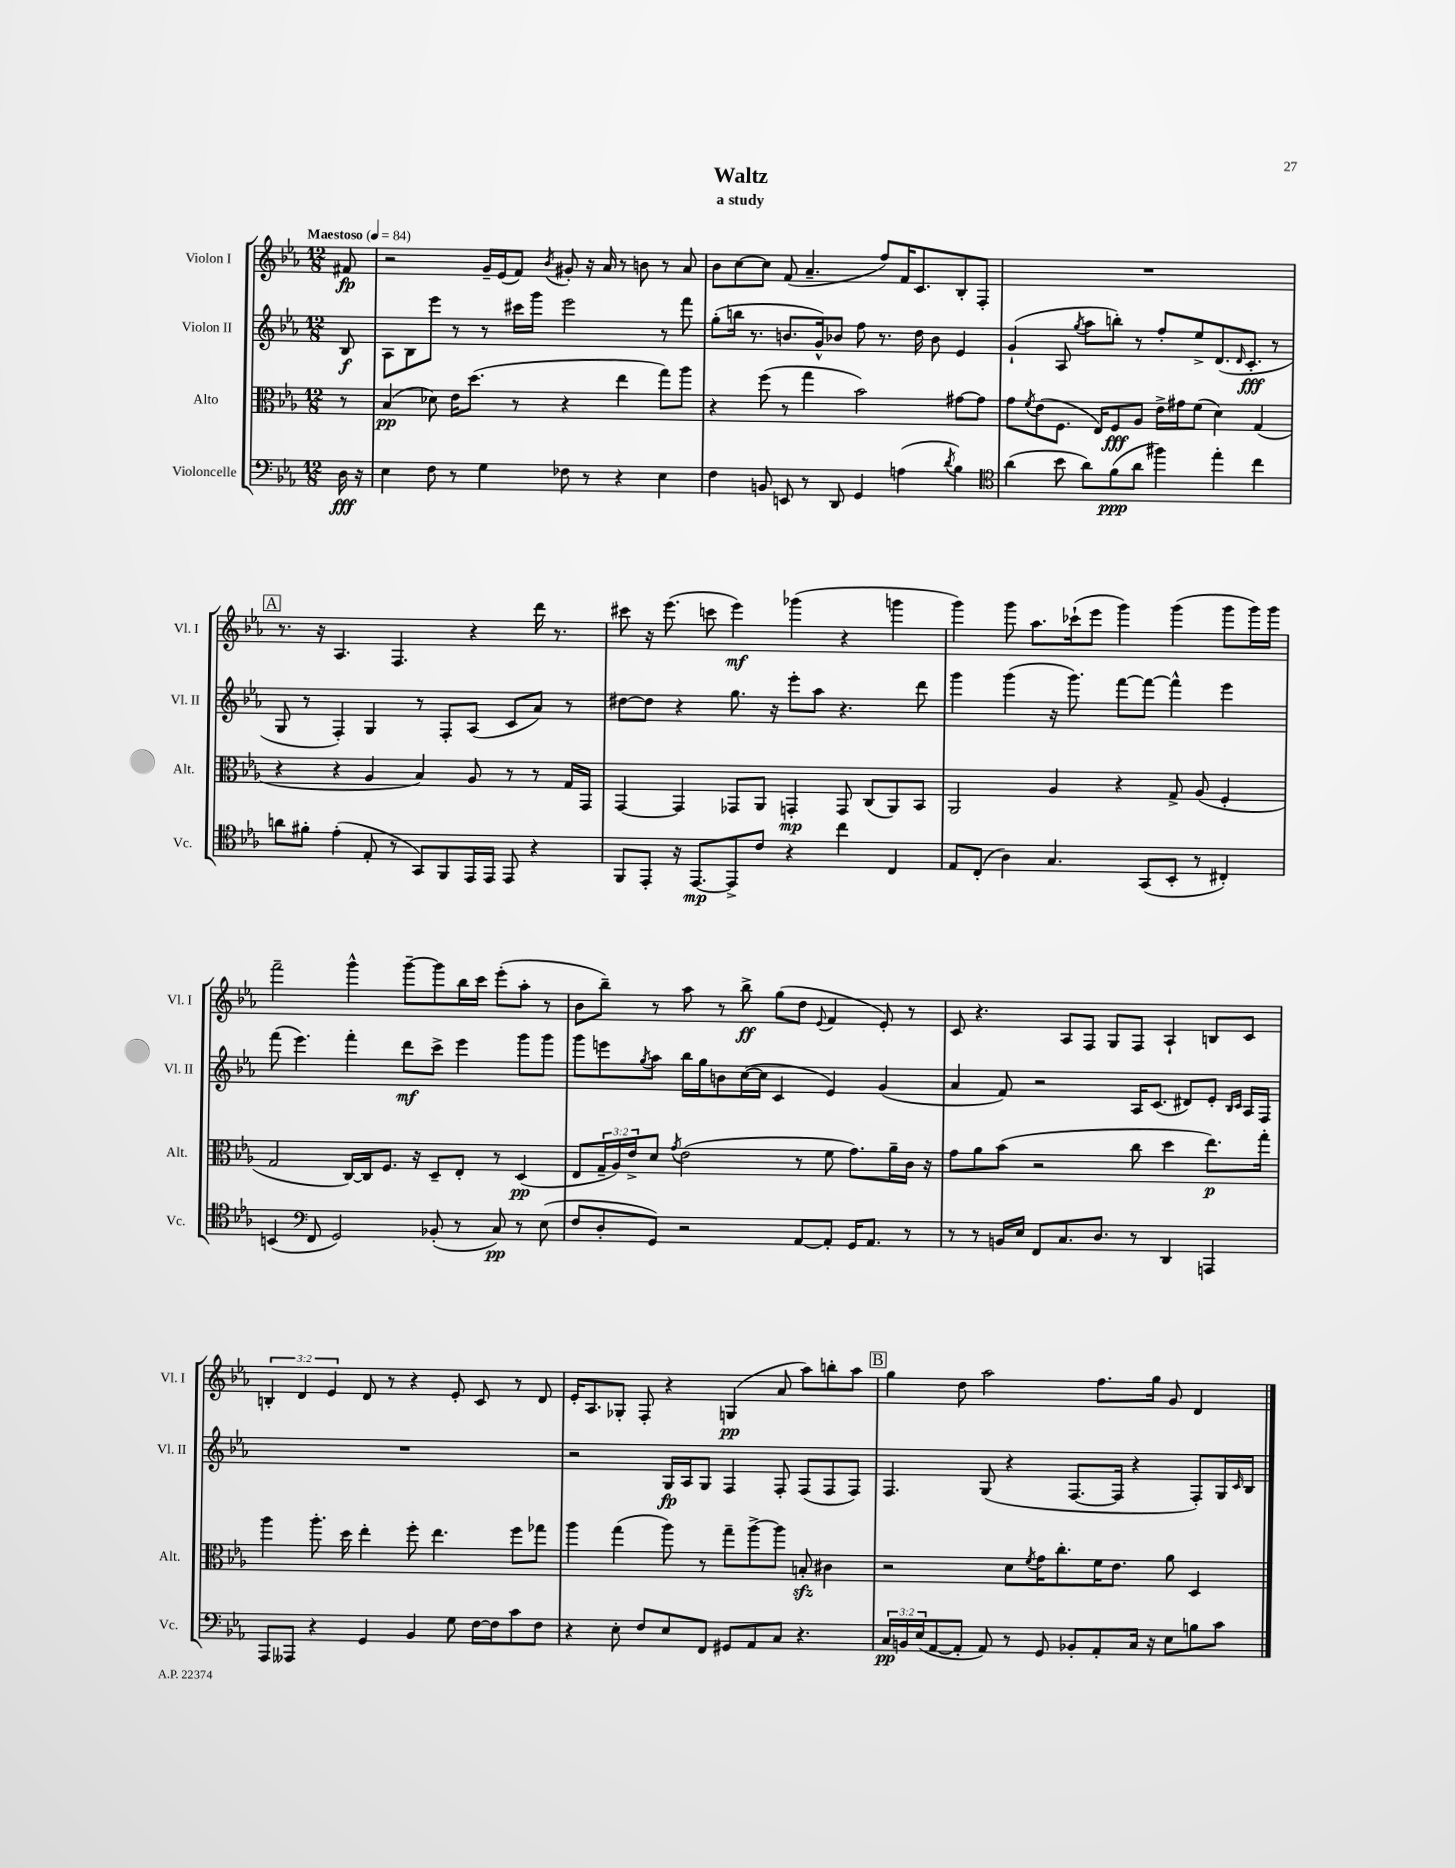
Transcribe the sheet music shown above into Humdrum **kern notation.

**kern	**dynam	**kern	**dynam	**kern	**dynam	**kern	**dynam
*part4	*part4	*part3	*part3	*part2	*part2	*part1	*part1
*staff4	*staff4	*staff3	*staff3	*staff2	*staff2	*staff1	*staff1
*I"Violoncelle	*	*I"Alto	*	*I"Violon II	*	*I"Violon I	*
*I'Vc.	*	*I'Alt.	*	*I'Vl. II	*	*I'Vl. I	*
*clefF4	*	*clefC3	*	*clefG2	*	*clefG2	*
*k[b-e-a-]	*	*k[b-e-a-]	*	*k[b-e-a-]	*	*k[b-e-a-]	*
*M12/8	*	*M12/8	*	*M12/8	*	*M12/8	*
*MM84	*	*MM84	*	*MM84	*	*MM84	*
=	=	=	=	=	=	=	=
!	!	!	!	!	!	!LO:TX:a:B:t=Maestoso	!
16D\	fff	8r	.	8B-/	f	8f#X/	fp
16r	.	.	.	.	.	.	.
=1	=1	=1	=1	=1	=1	=1	=1
4E-\	.	(4B-/	pp	8A-\L	.	2r	.
.	.	.	.	8B-\	.	.	.
8F\	.	8d-X\)	.	8eee-\J	.	.	.
8r	.	16e-\KL	.	8r	.	.	.
.	.	(8.dd\J	.	.	.	.	.
4G\	.	.	.	8r	.	16g~/LL	.
.	.	.	.	.	.	(16e-/J	.
.	.	8r	.	16ccc#X\LL	.	8f/J)	.
.	.	.	.	16ggg\JJ	.	.	.
.	.	.	.	.	.	8qb-/	.
8F-X\	.	4r	.	2eee-\	.	8g#X'/	.
8r	.	.	.	.	.	16r	.
.	.	.	.	.	.	16a-/	.
4r	.	4ee-\	.	.	.	8r	.
.	.	.	.	.	.	8bn\	.
4E-\	.	8gg\L)	.	8r	.	8r	.
.	.	8aa-\J	.	8fff\	.	8a-/	.
=2	=2	=2	=2	=2	=2	=2	=2
4F\	.	4r	.	(8gg'\L	.	8b-\L	.
.	.	.	.	16bbn\Jk	.	[8cc\	.
.	.	.	.	8.r	.	.	.
8BBn/	.	(8ff\	.	.	.	8cc\J]	.
8EEn/	.	8r	.	8.bn/L	.	(8f/	.
8r	.	4gg\	.	.	.	4.a-~/	.
.	.	.	.	16g^^/k)	.	.	.
8DD/	.	.	.	8b-X/J	.	.	.
4GG/	.	2b-\)	.	8ff\	.	.	.
.	.	.	.	8.r	.	8ff/L)	.
(4An\	.	.	.	.	.	16f/K	.
.	.	.	.	16dd\	.	8.c/	.
.	.	.	.	8b-\	.	.	.
8qd/	.	.	.	.	.	.	.
4B-\)	.	[8g#X\L	.	4e-/	.	8B-'/	.
.	.	8g#\J]	.	.	.	8F'/J	.
=3	=3	=3	=3	=3	=3	=3	=3
*clefC4	*	*	*	*	*	*	*
(4a-\	.	8g\L	.	(4g`/	.	1.r	.
.	.	8qf/	.	.	.	.	.
.	.	(8e-\	.	.	.	.	.
8b-\	.	8.F\J	.	8A-/	.	.	.
.	.	.	.	8qgg/	.	.	.
8a-\L)	.	.	.	8aa-\L	.	.	.
.	.	16E-/KL)	.	.	.	.	.
(8f\	ppp	8F/	fff	8bbn'\J)	.	.	.
8a-\J	.	8A-/J	.	8r	.	.	.
4ff#X\)	.	16e-^\LL	.	8ff'/L	.	.	.
.	.	16g#X\J	.	.	.	.	.
.	.	(8f\J	.	8ee-^/	.	.	.
4ee-'\	.	4d\)	.	(8.d/	.	.	.
.	.	.	.	16qqd/	.	.	.
.	.	.	.	8.c'/J	fff	.	.
4cc\	.	(4G/	.	.	.	.	.
.	.	.	.	8r	.	.	.
!!LO:LB:g=z
!!LO:REH:place=s1:t=A
=4	=4	=4	=4	=4	=4	=4	=4
8an\L	.	4r	.	8G/	.	8.r	.
8f#X'\J	.	.	.	8r	.	.	.
.	.	.	.	.	.	16r	.
(4e-'\	.	4r	.	4F'/)	.	4.A-/	.
8E-'/	.	4A-/	.	4G/	.	.	.
8r	.	.	.	.	.	4.F/	.
8GG/L)	.	4B-/)	.	8r	.	.	.
8FF/	.	.	.	8F'/L	.	.	.
16EE-/L	.	8A-/	.	(8A-/J	.	4r	.
16EE-/JJ	.	.	.	.	.	.	.
8EE-/	.	8r	.	8c/L	.	.	.
4r	.	8r	.	8a-/J)	.	16ddd\	.
.	.	.	.	.	.	8.r	.
.	.	16G/LL	.	8r	.	.	.
.	.	16GG/JJ	.	.	.	.	.
=5	=5	=5	=5	=5	=5	=5	=5
8FF/L	.	[4GG/	.	[8dd#X\L	.	8ccc#X\	.
8EE-'/J	.	.	.	8dd#\J]	.	16r	.
.	.	.	.	.	.	(8.eee-\	.
16r	.	4GG/]	.	4r	.	.	.
[8.EE-/L	mp	.	.	.	.	.	.
.	.	.	.	.	.	8cccn\	.
8EE-^/]	.	8GG-X/L	.	8.gg\	.	4eee-\)	mf
8c/J	.	8AA-/J	.	.	.	.	.
.	.	.	.	16r	.	.	.
4r	.	4GGn'/	mp	8eee-'\L	.	(4ggg-X\	.
.	.	.	.	8aa-\J	.	.	.
4cc\	.	8GG/	.	4.r	.	4r	.
.	.	(8C/L	.	.	.	.	.
4C/	.	8AA-/)	.	.	.	4gggn\	.
.	.	8BB-/J	.	8ddd\	.	.	.
=6	=6	=6	=6	=6	=6	=6	=6
8E-/L	.	2AA-/	.	4ggg\	.	4ggg\)	.
(8C'/J	.	.	.	.	.	.	.
4A-\)	.	.	.	(4ggg\	.	8ggg\	.
.	.	.	.	.	.	8.aa-\L	.
4.G/	.	4A-/	.	16r	.	.	.
.	.	.	.	8.ggg\)	.	(16ccc-X`\k	.
.	.	.	.	.	.	8eee-\J	.
.	.	4r	.	[8fff\L	.	4ggg\)	.
(8GG/L	.	.	.	8fff\J_	.	.	.
8BB-'/J	.	8G^/	.	4fff^^\]	.	(4ggg\	.
8r	.	(8A-/	.	.	.	.	.
4C#X'/)	.	4F'/	.	4eee-\	.	8ggg\L	.
.	.	.	.	.	.	16ggg\L)	.
.	.	.	.	.	.	16ggg\JJ	.
!!LO:LB:g=z
=7	=7	=7	=7	=7	=7	=7	=7
(4BBn/	.	2G/	.	(8fff\	.	2fff~\	.
.	.	.	.	4.eee-\)	.	.	.
*clefF4	*	*	*	*	*	*	*
8FF/	.	.	.	.	.	.	.
2GG/)	.	.	.	.	.	.	.
.	.	[16C/LL)	.	4fff'\	.	4ggg^^\	.
.	.	16C/J]	.	.	.	.	.
.	.	8.F/J	.	.	.	.	.
.	.	.	.	8ddd\L	mf	[8ggg~\L	.
.	.	16r	.	.	.	.	.
(8BB-X'/	.	8D~/L	.	8ccc^\J	.	8ggg\]	.
8r	.	8E-'/J	.	4eee-\	.	16bb-\L	.
.	.	.	.	.	.	16ccc\JJ	.
8C/)	pp	8r	.	.	.	(8eee-'\L	.
8r	.	(4D/	pp	8ggg\L	.	8aa-'\J	.
(8E-\	.	.	.	8ggg\J	.	8r	.
=8	=8	=8	=8	=8	=8	=8	=8
8F/L	.	8E-/L	.	8ggg\L	.	8b-\L	.
8D'/	.	24G~/L	.	8eeen\	.	8bb-~\J)	.
.	.	24A-/)	.	.	.	.	.
.	.	24e-^/J	.	.	.	.	.
.	.	.	.	8qgg/	.	.	.
8GG/J)	.	8d/J	.	8aa-\J	.	8r	.
.	.	8qg/	.	.	.	.	.
2r	.	(2e-\	.	16bb-\LL	.	8aa-\	.
.	.	.	.	16gg\J	.	.	.
.	.	.	.	8bn\	.	8r	.
.	.	.	.	([16cc\L	.	8bb-^\	ff
.	.	.	.	16cc\JJ]	.	.	.
.	.	.	.	4c/	.	(8gg\L	.
[8AA-/L	.	8r	.	.	.	8dd\J	.
.	.	.	.	.	.	8qqe-/	.
8AA-'/J]	.	8f\	.	4e-/)	.	4f/	.
16GG/KL	.	8.g\L)	.	.	.	.	.
8.AA-/J	.	.	.	.	.	.	.
.	.	.	.	(4g/	.	8e-'/)	.
.	.	16a-~\L	.	.	.	.	.
8r	.	16c\JJ	.	.	.	8r	.
.	.	16r	.	.	.	.	.
=9	=9	=9	=9	=9	=9	=9	=9
8r	.	8g\L	.	4a-/	.	8c/	.
8r	.	8a-\	.	.	.	4.r	.
16BBn/LL	.	(8b-\J	.	8f/)	.	.	.
16E-/JJ	.	.	.	.	.	.	.
8FF/L	.	2r	.	2r	.	.	.
8.C/	.	.	.	.	.	8A-/L	.
.	.	.	.	.	.	8F/J	.
8.D/J	.	.	.	.	.	.	.
.	.	.	.	.	.	8G/L	.
8r	.	8cc\	.	16A-/KL	.	8F/J	.
.	.	.	.	(8.c/J	.	.	.
4DD/	.	4dd\	.	.	.	4A-`/	.
.	.	.	.	8d#X/L)	.	.	.
4AAAn/	.	8.ee-\L)	p	8e-'/J	.	8Bn/L	.
.	.	.	.	16qqB-/LL	.	.	.
.	.	.	.	16qqc/JJ	.	.	.
.	.	.	.	16A-/LL	.	8c/J	.
.	.	16gg'\Jk	.	16F/JJ	.	.	.
!!LO:LB:g=z
=10	=10	=10	=10	=10	=10	=10	=10
8AAA-/L	.	4aa-\	.	1.r	.	6Bn'/	.
8AAA--X/J	.	.	.	.	.	.	.
.	.	.	.	.	.	6d/	.
4r	.	8.aa-'\	.	.	.	.	.
.	.	.	.	.	.	6e-/	.
.	.	16dd\	.	.	.	.	.
4GG/	.	4ee-'\	.	.	.	8d/	.
.	.	.	.	.	.	8r	.
4BB-/	.	8ff'\	.	.	.	4r	.
.	.	4.ee-\	.	.	.	.	.
8G\	.	.	.	.	.	8e-'/	.
[16F\LL	.	.	.	.	.	8c/	.
16F\J]	.	.	.	.	.	.	.
8c\	.	8ff\L	.	.	.	8r	.
8F\J	.	8gg-X\J	.	.	.	8d/	.
=11	=11	=11	=11	=11	=11	=11	=11
4r	.	4aa-\	.	2r	.	16e-'/KL	.
.	.	.	.	.	.	8.A-/	.
8E-'\	.	(4gg\	.	.	.	8G-X'/J	.
8F/L	.	.	.	.	.	8F'/	.
8E-/	.	8aa-\)	.	16G/LL	fp	4r	.
.	.	.	.	16A-/J	.	.	.
8FF/J	.	8r	.	8G/J	.	.	.
8GG#X/L	.	8gg~\L	.	4F/	.	(4Gn/	pp
8AA-/	.	[8aa-^\	.	.	.	.	.
8C/J	.	8aa-\J]	.	8F'/	.	8a-/	.
4.r	.	8Bnzz'/	.	(8F/L	.	8aa-\L)	.
.	.	4c#X\	.	8F/	.	8bbn'\	.
.	.	.	.	8F/J)	.	8aa-\J	.
!!LO:REH:place=s1:t=B
=12	=12	=12	=12	=12	=12	=12	=12
24C/LL	pp	2r	.	4.F/	.	4gg\	.
24BBn/	.	.	.	.	.	.	.
(24E-/J	.	.	.	.	.	.	.
[8AA-/	.	.	.	.	.	.	.
8AA-'/J]	.	.	.	.	.	8dd\	.
8AA-/)	.	.	.	(8G/	.	2aa-\	.
8r	.	8d\L	.	4r	.	.	.
.	.	8qf/	.	.	.	.	.
8GG/	.	16g\K	.	.	.	.	.
.	.	8.cc'\	.	.	.	.	.
8BB-X'/L	.	.	.	[8.F/L	.	.	.
8AA-'/	.	16f\K	.	.	.	8.ff\L	.
.	.	8.e-\J	.	16F/Jk]	.	.	.
16C/Jk	.	.	.	4r	.	.	.
16r	.	.	.	.	.	16gg\Jk	.
8E-\L	.	8a-\	.	.	.	8g/	.
8Bn\	.	4D/	.	8F'/L)	.	4d/	.
8c\J	.	.	.	16G/L	.	.	.
.	.	.	.	16qqc/	.	.	.
.	.	.	.	16B-/JJ	.	.	.
==	==	==	==	==	==	==	==
*-	*-	*-	*-	*-	*-	*-	*-
